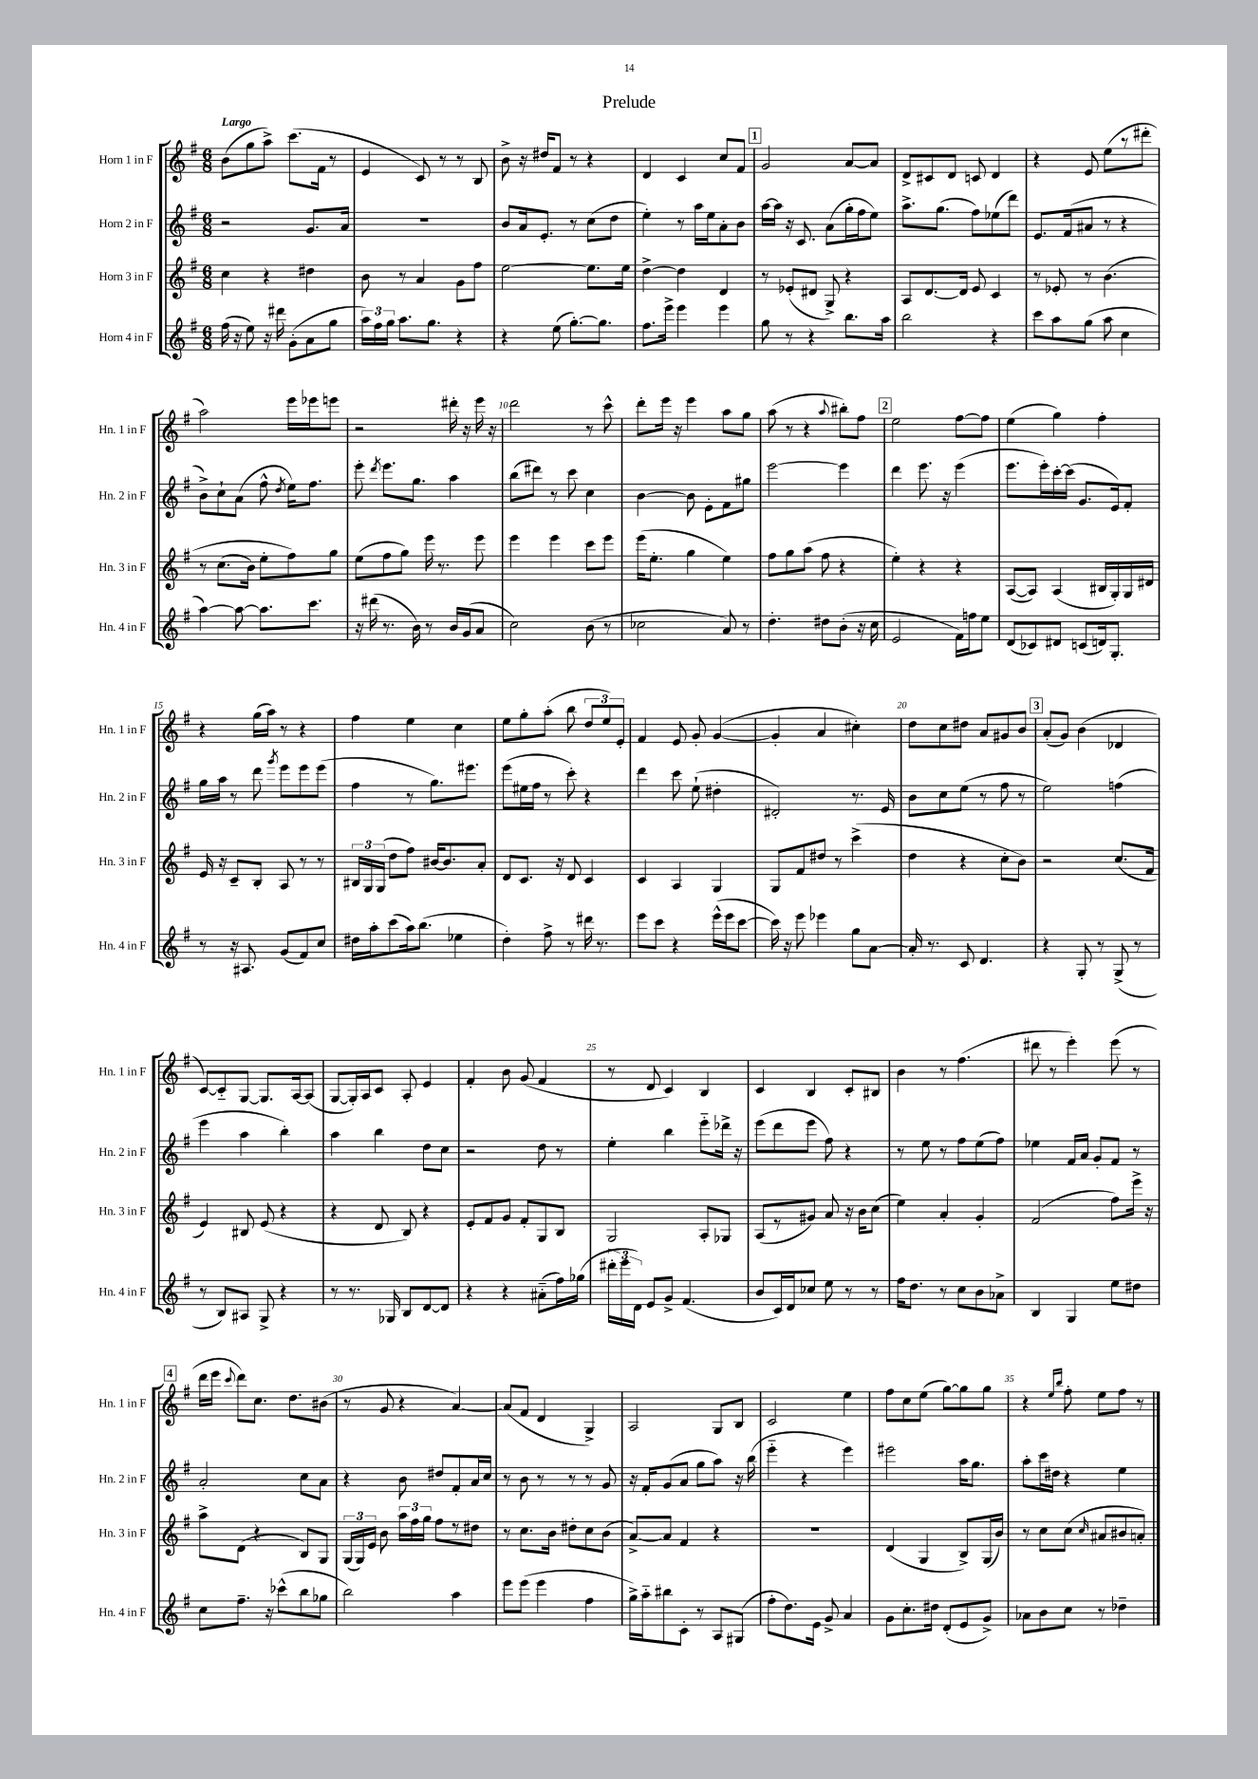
\header { title = "Prelude" }
<<
\new StaffGroup <<
\new Staff = "s0" \with { instrumentName = "Horn 1 in F" shortInstrumentName = "Hn. 1 in F" } {
    \clef treble \key g \major \numericTimeSignature \time 6/8 \tempo "Largo"
    \autoBeamOff b'8[( g''8 a''8]->) c'''8.[( fis'16] r8 |
    e'4 c'8) r8 r8 b8 |
    b'8-> r16 dis''16[ fis'8] r8 r4 |
    d'4 c'4 c''8[ fis'8] |
    \mark \markup { \box "1" } g'2 a'8[~ a'8] |
    d'8[-> cis'8 d'8] c'8 d'4 |
    r4 e'8 e''8[( r8 dis'''8]-. |
    a''2) e'''16[ ees'''16 e'''8] |
    r2 dis'''16-. r16 e'''16 r16 |
    d'''2 r8 c'''8-^ |
    d'''8[-. e'''16] r16 e'''4 a''8[ g''8] |
    a''8( r8 r4 \appoggiatura { a''8 } bis''8[-.) fis''8] |
    \mark \markup { \box "2" } e''2 fis''8[~ fis''8] |
    e''4( g''4) fis''4-. |
    r4 g''16[( a''16]) r8 r4 |
    fis''4 e''4 c''4 |
    e''8[ g''8-. a''8]-.( b''8 \tuplet 3/2 { d''8[ e''8) e'8]-. } |
    fis'4 e'8 g'8-. g'4~( |
    g'4-. a'4 cis''4-.) |
    d''8[ c''8 dis''8] a'8[ gis'8 b'8] |
    \mark \markup { \box "3" } a'8[-.( g'8]) b'4( des'4 |
    c'8[~) c'8-_ g8]~ g8.[ a16~ a8]( |
    g8[~ g16-.) a16 c'8] a8-. e'4 |
    fis'4-. b'8 g'8( fis'4 |
    r8 d'8 c'4) b4 |
    c'4 b4 c'8[-. bis8] |
    b'4 r8 fis''4.( |
    dis'''8 r8 e'''4-.) e'''8( r8 |
    \mark \markup { \box "4" } d'''16[ e'''16] \appoggiatura { c'''8 } d'''8[) c''8.] d''8.[ bis'8]( |
    r8 g'8 r4 a'4~) |
    a'8[( fis'8] d'4 g4->) |
    a2 g8[ b8] |
    c'2 e''4 |
    fis''8[ c''8 e''8]( g''8[~) g''8 g''8] |
    r4 \grace { e''16[ b''16] } fis''8-. e''8[ fis''8] r8 \bar "|." |
}
\new Staff = "s1" \with { instrumentName = "Horn 2 in F" shortInstrumentName = "Hn. 2 in F" } {
    \clef treble \key g \major \numericTimeSignature \time 6/8
    \autoBeamOff r2 g'8.[ a'16] |
    R2. |
    b'8[ a'16 e'8.]-. r8 c''8[( d''8] |
    e''4-.) r8 a''16[ e''16 a'8-. b'8] |
    \mark \markup { \box "1" } a''16[~ a''16] r16 c'8. a'8[( g''16-. fis''16 e''8]) |
    a''8.[-> g''8.]( fis''8[) ees''8( d'''8]) |
    e'8.[ fis'16( ais'8] r8 r4 |
    b'8[->) c''8-! a'8]( fis''8-^ \acciaccatura { d''8 } e''16[) fis''8.] |
    e'''8-. \acciaccatura { d'''8 } e'''8.[ g''8.] a''4 |
    b''8[( dis'''8]) r8 c'''8 c''4 |
    b'4~ b'8 e'8[-. fis'8 gis''8] |
    e'''2~ e'''4 |
    \mark \markup { \box "2" } d'''4 e'''8. r16 e'''4( |
    e'''8.[ e'''16-.) c'''16~-. c'''16]( g'8.[ e'16) fis'8]-. |
    g''16[ a''16] r8 d'''8 \acciaccatura { g'''8 } e'''8[ e'''8 e'''8]( |
    fis''4 r8 g''8.[) eis'''8.] |
    e'''8[( eis''16 fis''16] r8 c'''8-.) r4 |
    d'''4 c'''8 e''8-!( dis''4-. |
    dis'2-.) r8. e'16 |
    b'8[ c''8 e''8]( r8 fis''8 r8 |
    \mark \markup { \box "3" } e''2) f''4( |
    e'''4 a''4 b''4-.) |
    a''4 b''4 d''8[ c''8] |
    r2 d''8 r8 |
    e''4-. b''4 e'''8[-_ des'''16]-> r16 |
    e'''8[( d'''8 e'''8] fis''8) r4 |
    r8 e''8 r8 fis''8[ e''8( fis''8]) |
    ees''4 fis'16[ a'16] g'8[-. fis'8] r8 |
    \mark \markup { \box "4" } a'2-. c''8[ a'8] |
    r4 b'8 dis''8[ fis'8-. a'16 c''16] |
    r8 b'8 r8 r8 r8 g'8 |
    r16 fis'16[-. g'8( a'8] g''8[ a''8]) r16 b''16( |
    e'''4-_ r4 e'''4) |
    eis'''2 a''16[ g''8.] |
    a''8[-. c'''16 dis''16] r4 e''4 \bar "|." |
}
\new Staff = "s2" \with { instrumentName = "Horn 3 in F" shortInstrumentName = "Hn. 3 in F" } {
    \clef treble \key g \major \numericTimeSignature \time 6/8
    \autoBeamOff c''4 r4 dis''4 |
    b'8 r8 a'4 g'8[ fis''8] |
    e''2~ e''8.[ e''16] |
    d''4~-> d''4 d'4 |
    \mark \markup { \box "1" } r8 ees'8[-.( dis'8] g8->) r4 |
    a8[ d'8.~ d'16] e'8 c'4 |
    r8 ees'8-. r8 b'4.\( |
    r8 c''8.[( b'16]) e''8[-. fis''8\) g''8] |
    e''8[( fis''8 g''8]) e'''16 r8. e'''8 |
    e'''4 e'''4 c'''8[ e'''8] |
    e'''16[( e''8.]-. g''4 e''4) |
    fis''8[ g''8 a''8]( fis''8 r4 |
    \mark \markup { \box "2" } e''4-.) r4 r4 |
    a8[~( a8]) a4( bis16[ g16-.) g16 dis'16] |
    e'16 r16 c'8[-- b8]-. a8 r8 r8 |
    \tuplet 3/2 { bis16[ g16 g16]( } d''8[ fis''8]) bis'16[~ bis'8. a'8]-. |
    d'8[ c'8.] r16 d'8 c'4 |
    c'4 a4 g4 |
    g8[ fis'8 dis''8] r8 c'''4->( |
    d''4 r4 c''8[-. b'8]) |
    \mark \markup { \box "3" } r2 c''8.[( fis'16] |
    e'4) bis8 e'8( r4 |
    r4 d'8 b8) r4 |
    e'8[-. fis'8 g'8] fis'8[-. g8 b8] |
    g2 a8[-. ges8] |
    a8[( r8 gis'8]) a'8 r16 b'16[ c''8]( |
    e''4) a'4-. g'4-. |
    fis'2( fis''8[) e'''16]-> r16 |
    \mark \markup { \box "4" } a''8[-> d'8]( r4 b8[) g8] |
    \tuplet 3/2 { g16[( g16) e'16] } b'8 \tuplet 3/2 { a''16[ fis''16 g''16] } fis''8[ r8 dis''8] |
    r8 c''8.[ b'16] dis''8[-. c''8 b'8]( |
    a'8[~->) a'8] fis'4 r4 |
    R2. |
    d'4( g4 b8[->) g16( b'16]) |
    r8 c''8[ c''8]( \grace { c''16 } ais'8[ bis'8 a'8]-.) \bar "|." |
}
\new Staff = "s3" \with { instrumentName = "Horn 4 in F" shortInstrumentName = "Hn. 4 in F" } {
    \clef treble \key g \major \numericTimeSignature \time 6/8
    \autoBeamOff fis''16( r16 e''8) r16 dis'''16 g'8[-.( a'8 g''8] |
    \tuplet 3/2 { a''16[) fis''16 g''16] } a''8.[ g''8.] r4 |
    r4 e''8( g''8.[~-.) g''8.] |
    fis''8.[ e'''16]-> e'''4 e'''4 |
    \mark \markup { \box "1" } g''8 r8 r4 b''8.[ a''16] |
    b''2 r4 |
    c'''8[ a''8 g''8]( a''8 c''4 |
    a''4~) a''8~ a''8.[ c'''8.] |
    r16 dis'''16( r8. b'16) r8 b'16[ g'16( a'8] |
    c''2) b'8( r8 |
    ces''2 a'8) r8 |
    d''4.-. dis''8[ b'8]-.( r16 c''16 |
    \mark \markup { \box "2" } e'2 fis'16[) f''16 e''8] |
    d'8[( ces'8) dis'8] c'8[( d'16) g8.]-. |
    r8 r16 ais8. g'8[( fis'8) c''8] |
    dis''16[ a''16-. c'''8( a''16) b''8.]( ees''4 |
    d''4-.) fis''8-> r8 dis'''16 r8. |
    e'''8[ c'''8] r4 e'''16[-^( e'''16 c'''8]~ |
    c'''16) r16 e'''8 ees'''4 g''8[ a'8]~ |
    a'16-. r8. c'8 d'4. |
    \mark \markup { \box "3" } r4 g8-. r8 g8->( r8 |
    r8 b8[) ais8] g8-> r4 |
    r8 r8. ges16 b8[ d'8~ d'8] |
    r4 r4 ais'8[-_( fis''16) ges''16]( |
    \tuplet 3/2 { dis'''16[-. e'''16 d'16]) } e'8[ g'8]-> fis'4.( |
    b'8[ c'16) d'16 ces''8] e''8 r8 r8 |
    fis''16[ d''8.] r8 c''8[ b'8 aes'8]-> |
    b4 g4 e''8[ dis''8] |
    \mark \markup { \box "4" } c''8[ fis''8.]-- r16 ces'''8[-^( b''8 ges''8] |
    b''2) a''4 |
    e'''8[ e'''8]( e'''4 fis''4 |
    g''16[->) a''16-_ bis''8 c'8]-. r8 a8[ gis8]( |
    fis''8[-. d''8.) e'16] g'8-> a'4 |
    g'8[ c''8.-. dis''16] d'8[-.( e'8 g'8]->) |
    aes'8[ b'8 c''8] r8 des''4-- \bar "|." |
}
>>
>>
